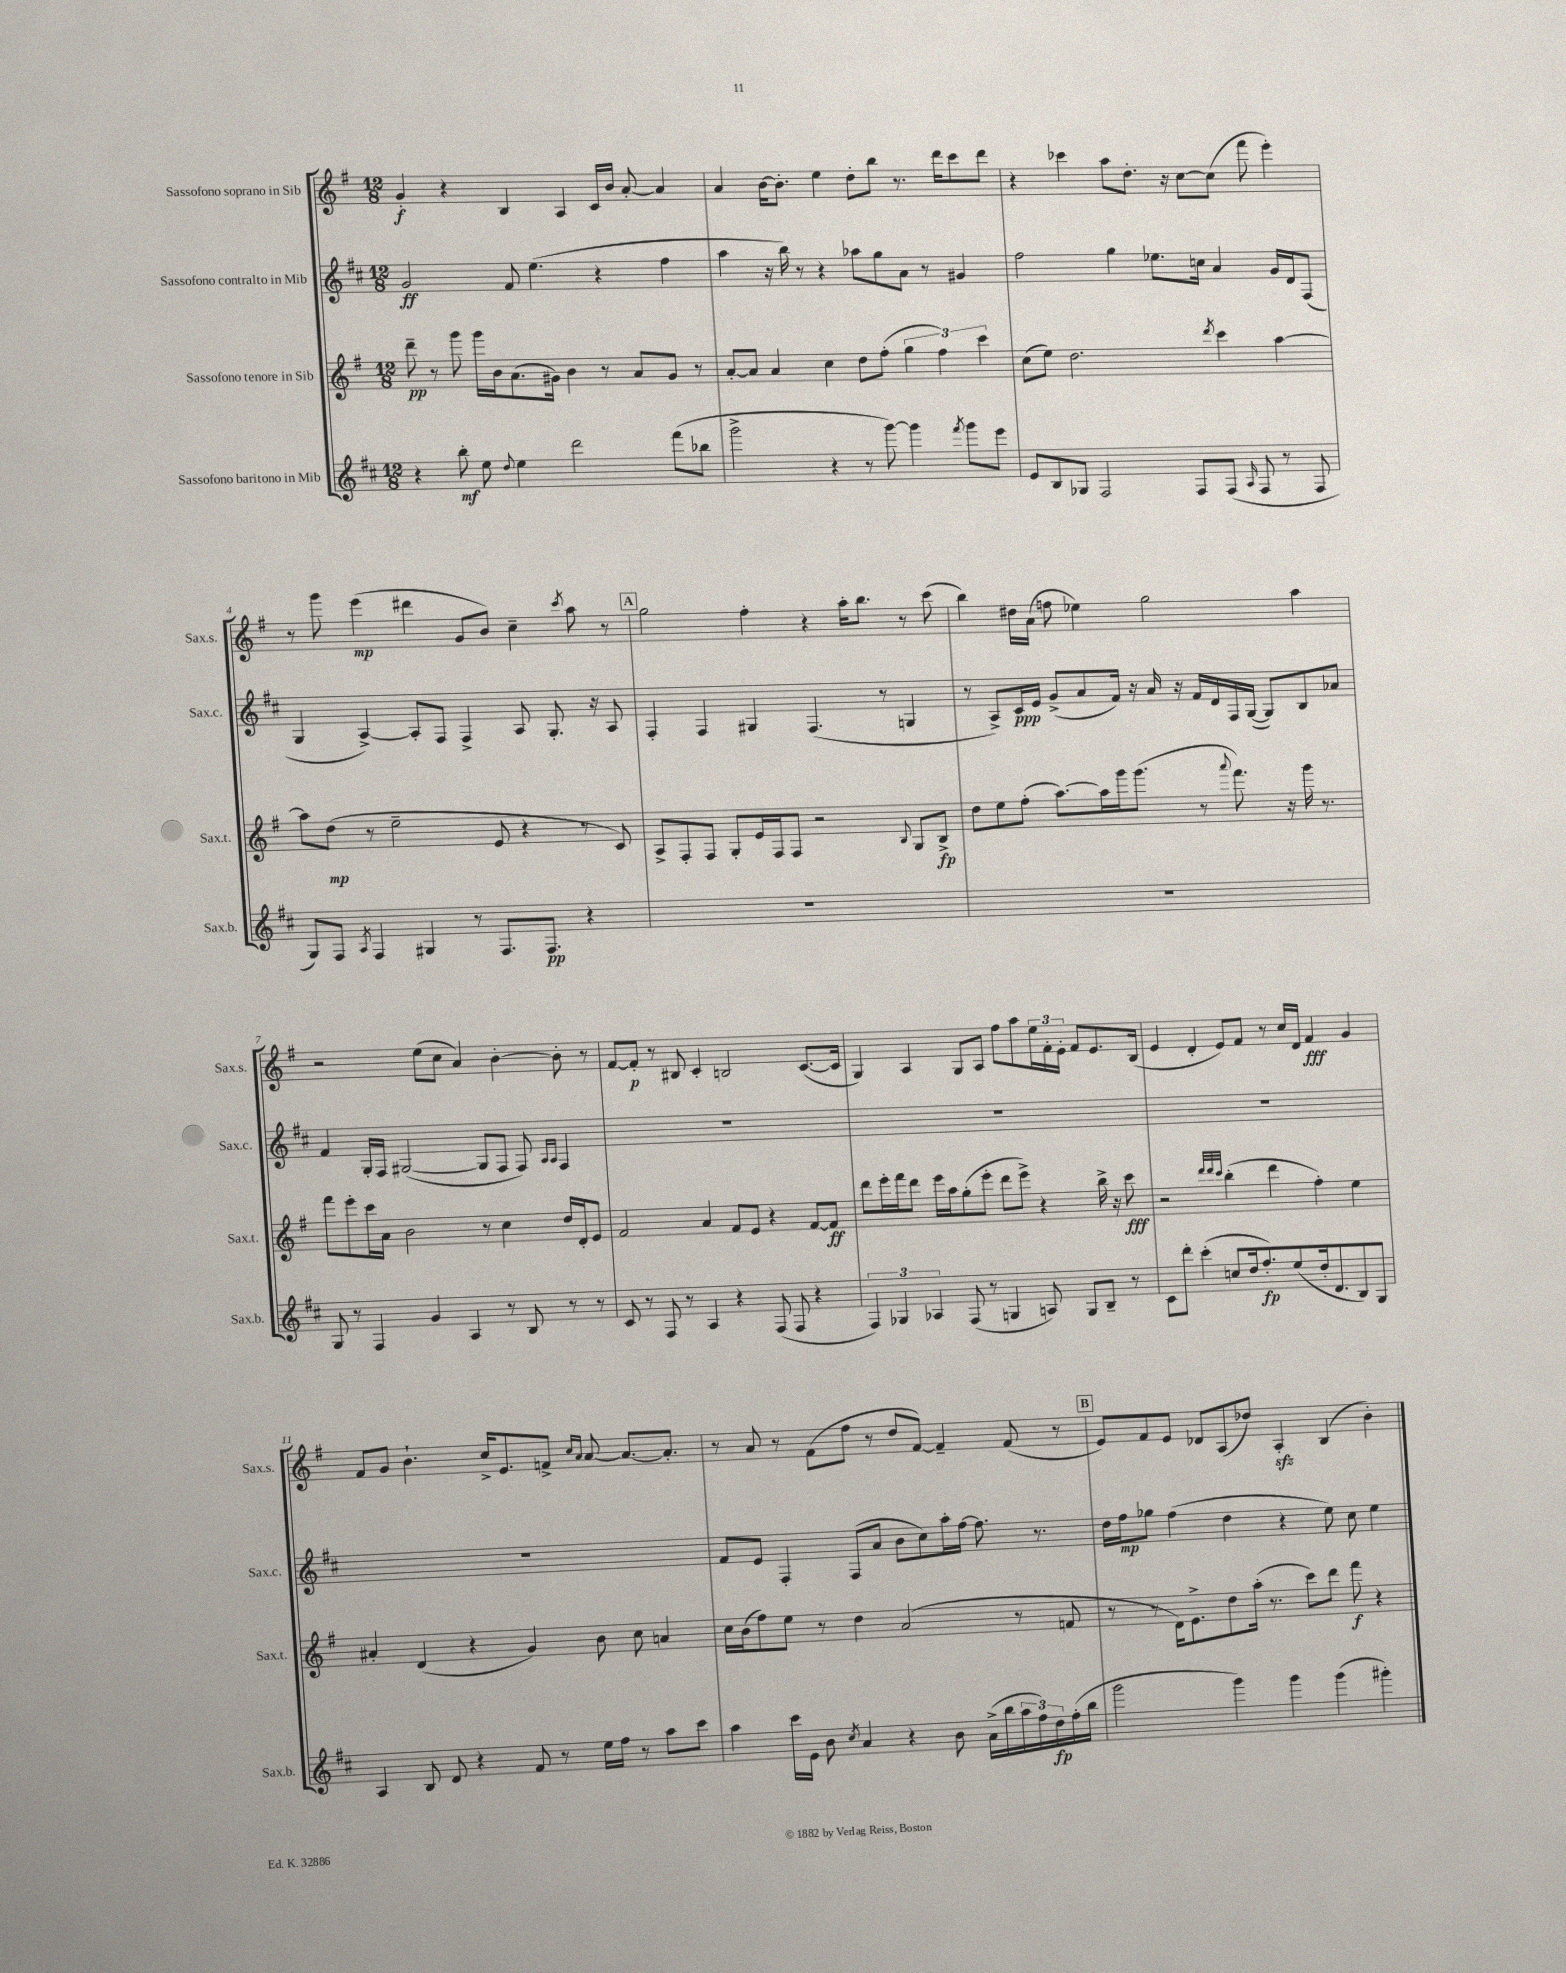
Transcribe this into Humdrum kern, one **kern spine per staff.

**kern	**kern	**kern	**kern
*staff4	*staff3	*staff2	*staff1
*clefG2	*clefG2	*clefG2	*clefG2
*k[f#c#]	*k[f#]	*k[f#c#]	*k[f#]
*M12/8	*M12/8	*M12/8	*M12/8
4r	8ddd~	2g	4g'
.	8r	.	.
8bb'	8ggg	.	4r
8ee	16ggg	.	.
.	16b	.	.
8qqdd	.	.	.
4ee	(8.a	8f#	4B
.	.	(4.ee	.
.	16g#)	.	.
2ddd	4b	.	4A
.	8r	4r	16c
.	.	.	16b
.	8a	.	[8a'
(8fff#	8g#	4ff#	4a]
8bb-	8r	.	.
=	=	=	=
2ggg^	[8a'	4aa	4a
.	8a]	.	.
.	4a	16r	[16b
.	.	16bb)	8.b']
.	.	8r	.
4r	4cc	4r	4ee
8r	8dd	8aa-	8dd'
[8ggg)	(8ff#'	8gg	8bb
4ggg]	6gg	8a	8.r
.	.	8r	.
.	6ff#)	.	.
.	.	.	16ddd
8qfff#	.	.	.
8ggg	.	4g#	8ccc
.	6ccc	.	.
8eee	.	.	8ddd
=	=	=	=
8e	(8cc	2ff#	4r
8B	8ee)	.	.
8G-	2.dd	.	4ccc-
2F#	.	.	.
.	.	4gg	8aa
.	.	.	8.dd'
.	.	8.ee-	.
.	.	.	16r
8F#	.	.	[8cc
.	.	16cc	.
.	8qddd	.	.
(8F#	4ccc	4a	(8cc]
16qqA	.	.	.
8F#	.	.	8fff#
8r	[4aa	16g	4eee')
.	.	16d	.
8F#	.	(8F#	.
=	=	=	=
8G)	8aa]	4G	8r
8F#	(8dd	.	8ggg
8qA	.	.	.
4F#	8r	[4A^)	(4eee
.	2ee~	.	.
4G#	.	8A']	4ddd#
.	.	8F#	.
8r	.	4F#^	8g
8.F#	8e	.	8b)
.	4r	8A	4cc~
8.F#	.	.	.
.	.	8.G'	.
.	.	.	8qccc
4r	8r	.	8aa
.	.	16r	.
.	8c)	8A	8r
=	=	=	=
1.r	8A^	4F#'	2gg
.	8F#'	.	.
.	8F#	4F#	.
.	8G'	.	.
.	16e	4G#	4ff#'
.	16F#	.	.
.	8F#	.	.
.	2r	(4.F#	4r
.	.	.	16aa'
.	.	.	8.bb
.	.	8r	.
.	8qqB	.	.
.	8G	4G	8r
.	8B^	.	(8ccc
=	=	=	=
1.r	8dd	8r	4bb)
.	8ee	8A^)	.
.	(8ff#'	16c#	16dd#
.	.	16e	(16a
.	[8.aa)	(8g^	8ff
.	.	8a	4ee-)
.	16aa]	.	.
.	16ggg	16f#)	.
.	(8.ggg	16r	.
.	.	16a	2gg
.	.	16r	.
.	8r	16f#	.
.	.	16d	.
.	8qqaaa	.	.
.	8.fff#)	16F#	.
.	.	([16G	.
.	.	8G])	.
.	16r	.	.
.	16ggg	8B	4aa
.	8.r	.	.
.	.	8a-	.
=	=	=	=
8G	8fff#	4f#	2r
8r	8eee'	.	.
4F#	16ccc	16G'	.
.	16a	16F#	.
.	2b	([2G#	.
4g	.	.	(8ee
.	.	.	8cc
4A	.	.	4a)
.	8r	8G#]	.
8r	4cc	8F#	[4b'
8B	.	8F#)	.
.	.	16qqA	.
.	.	16qqA	.
8r	16dd	4F#	8b']
.	16d'	.	.
8r	8e	.	8r
=	=	=	=
8c#	2f#	1.r	[8f#
8r	.	.	8f#']
8F#	.	.	8r
8r	.	.	8B#
4A	4a	.	4c'
4r	8f#	.	2B
.	8e	.	.
(8F#	4r	.	.
8F#	.	.	.
4r	[8f#	.	([8.c
.	8f#]	.	.
.	.	.	16c]
=	=	=	=
6F#)	8ddd	1.r	4G)
.	16eee'	.	.
6G-	.	.	.
.	16fff#	.	.
.	8ddd	.	4A
6A-	.	.	.
.	16eee	.	.
.	16aa	.	.
(8F#	(8gg'	.	8G
8r	8eee'	.	8A
4G	8ddd	.	8ff#
.	8eee^)	.	8aa
8A)	4r	.	24ee
.	.	.	24f#'
.	.	.	24e'
8G	.	.	8f#
8B~	16bb^	.	8.e
.	16r	.	.
8r	8ccc	.	.
.	.	.	(16B
=	=	=	=
8c#	2r	1.r	4e
8ddd'	.	.	.
(4ccc#'	.	.	4d'
.	32qqddd	.	.
.	32qqddd	.	.
.	32qqccc	.	.
8cc	(4bb'	.	8e)
16dd	.	.	8f#
8.ff#')	.	.	.
.	4ddd	.	8r
(8ee	.	.	16cc
.	.	.	16d
16dd'	4ff#')	.	4f#
8.d	.	.	.
8B)	4ee	.	4g
8G	.	.	.
=	=	=	=
4A	4a#'	1.r	8f#
.	.	.	8g
8B	(4d	.	4.b`
8d	.	.	.
4r	4r	.	.
.	.	.	16cc^
.	.	.	8.e
8f#	4g)	.	.
8r	.	.	8f^
.	.	.	16qqcc
.	.	.	16qqa
16ee	8b	.	[8a
16ff#	.	.	.
8r	8cc	.	8.a_
8aa	4a	.	.
.	.	.	8.a']
8ccc#	.	.	.
=	=	=	=
4aa	16cc	8f#	8r
.	(16b	.	.
.	8ff#)	8e	8a
16ccc#	8ee	4F#'	8r
16e	.	.	.
8b	8r	.	(8f#
8qcc#	.	.	.
4a	4dd	(8F#	8ff#
.	.	8a	8r
4r	(2a	8b	8dd
.	.	8cc#)	[8f#)
8b	.	16aa'	4f#~]
.	.	[16ff#	.
(16a^	.	8.ff#]	.
16bb	.	.	.
24aa	8r	.	(8f#
24ff#)	.	.	.
.	.	8.r	.
24dd	.	.	.
(16ff#'	8f	.	8r
16bb	.	.	.
=	=	=	=
2ggg	8r	16dd	8e)
.	.	16ff#	.
.	8r	8gg-	8f#
.	16d)	(4ff#	8e
.	8.e^	.	.
.	.	.	8d-
4ggg)	8dd	4dd	(8A
.	(16aa'	.	8dd-)
.	8.r	.	.
4ggg	.	4r	4A'
.	8ccc)	.	.
(4ggg	8ddd	8ee)	(4B
.	8fff#	8cc#	.
4ggg#')	4r	4ee	4b')
==	==	==	==
*-	*-	*-	*-
